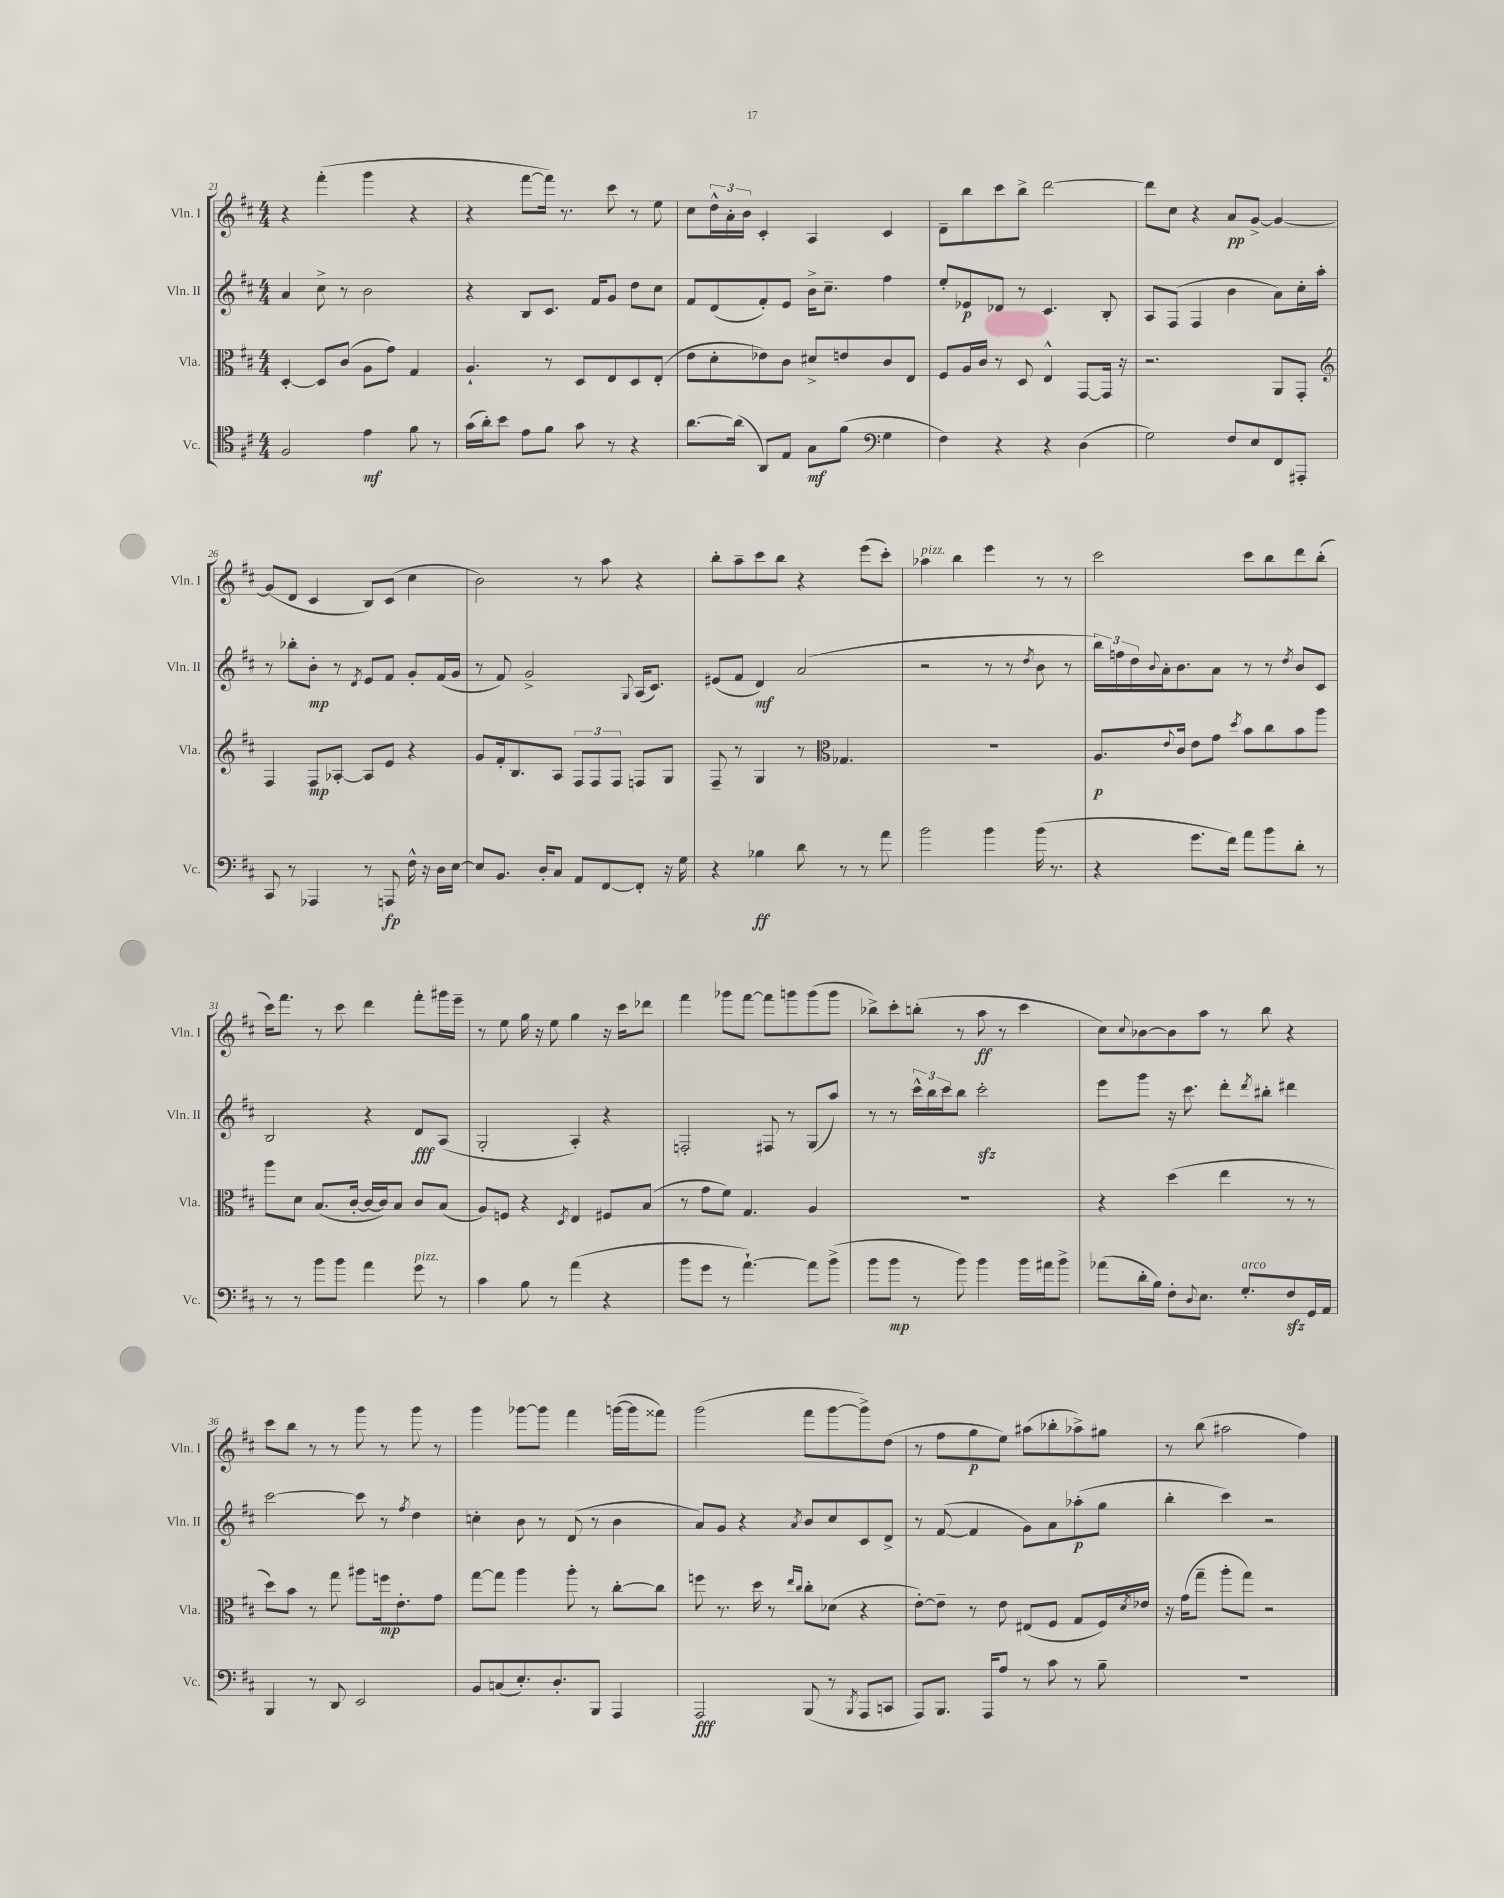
<<
\new StaffGroup <<
\new Staff = "s0" \with { instrumentName = "Vln. I" shortInstrumentName = "Vln. I" } {
    \clef treble \key d \major \numericTimeSignature \time 4/4
    r4 fis'''4-.( g'''4 r4 |
    r4 fis'''8~ fis'''16) r8. cis'''8 r8 e''8 |
    cis''8 \tuplet 3/2 { d''16-^ a'16-. b'16 } cis'4-. a4 cis'4 |
    d'8-- b''8 cis'''8 b''8-> d'''2~ |
    d'''8 cis''8 r4 a'8\pp g'8~-> g'4~ |
    g'8( d'8 cis'4 b8) cis'8( cis''4 |
    b'2) r8 a''8 r4 |
    b''8-. a''8-- cis'''8 b''8 r4 e'''8( cis'''8-.) |
    aes''4^\markup { \italic "pizz." } b''4 e'''4 r8 r8 |
    cis'''2 cis'''8 b''8 d'''8 b''8-.( |
    cis'''16) fis'''8. r8 cis'''8 d'''4 fis'''8-. gis'''16 e'''16-- |
    r8 e''8 g''16 r16 e''8 g''4 r16 cis'''16 des'''8 |
    fis'''4 ges'''8 fis'''8~ fis'''8 g'''8 g'''8( g'''8 |
    bes''8->) cis'''8-. b''8-.( r8 a''8\ff r8 cis'''4 |
    cis''8) \appoggiatura { cis''8 } bes'8~ bes'8 a''8 r8 b''8 r4 |
    cis'''8 b''8 r8 r8 g'''8 r8 g'''8 r8 |
    g'''4 ges'''8~ ges'''8 fis'''4 g'''16~( g'''16 fisis'''8) |
    g'''2( fis'''8 g'''8~ g'''8->) d''8( |
    r8 fis''8 g''8\p e''8) ais''8( bes''8-. aes''8->) gis''8 |
    r8 b''8( ais''2 fis''4) \bar "|." |
}
\new Staff = "s1" \with { instrumentName = "Vln. II" shortInstrumentName = "Vln. II" } {
    \clef treble \key d \major \numericTimeSignature \time 4/4
    a'4 cis''8-> r8 b'2 |
    r4 b8 cis'8. fis'16 g'8 d''8 cis''8 |
    fis'8 d'8( fis'8-.) e'8 b'16-> cis''8.-- fis''4 |
    e''8-. ees'8\p des'8 r8 cis'4. b8-. |
    a8 fis8( fis4 b'4 a'8) cis''16-. a''16-. |
    r8 bes''8-. b'8-.\mp r8 \acciaccatura { d'8 } e'8 fis'8 g'8-. fis'16( g'16 |
    r8 fis'8) g'2-> \appoggiatura { g8 } a16( cis'8.) |
    eis'8( fis'8 d'4\mf) a'2( |
    r2 r8 r8 \acciaccatura { d''8 } b'8 r8 |
    \tuplet 3/2 { b''16) f''16 d''16 } \appoggiatura { b'8 } a'16-. b'8. a'8 r8 r8 \acciaccatura { d''8 } b'8 cis'8 |
    b2 r4 d'8\fff a8( |
    g2-. a4-.) r4 |
    f2-. fis8 r8 g8( a''8) |
    r8 r8 \tuplet 3/2 { cis'''16-^ b''16 cis'''16 } b''8 cis'''2-.\sfz |
    e'''8 g'''8 r16 cis'''8. d'''8-. \acciaccatura { d'''8 } bis''8-. dis'''4 |
    cis'''2~ cis'''8 r8 \acciaccatura { fis''8 } d''4 |
    c''4-. b'8 r8 d'8( r8 b'4 |
    a'8) g'8 r4 \acciaccatura { a'8 } b'8 cis''8 cis'8 d'8-> |
    r8 fis'8~( fis'4 g'8) a'8 aes''8-.\p( g''8 |
    b''4-. cis'''4) r2 \bar "|." |
}
\new Staff = "s2" \with { instrumentName = "Vla." shortInstrumentName = "Vla." } {
    \clef alto \key d \major \numericTimeSignature \time 4/4
    d4~-. d8 cis'8( a8 g'8) g4 |
    a4.-! r8 d8 e8 d8 e8-.( |
    e'8 d'8-. ees'8) cis'8 dis'8-> e'8 cis'8 e8 |
    fis8 a16 cis'16 r8 d8 e4-^ g,8~ g,16 r16 |
    r2. a,8 g,8-. |
    \clef treble fis4 fis8\mp aes8~-. aes8 e'8 r4 |
    g'8 fis'16-. b8. a8 \tuplet 3/2 { fis8 fis8 fis8 } f8 g8 |
    fis8-- r8 g4 r8 \clef alto ges4. |
    R1 |
    a8.\p \appoggiatura { e'8 } cis'16 e'8 g'8 \acciaccatura { d''8 } b'8 cis''8 b'8 a''8 |
    a''8 d'8 b8.( cis'16~-. cis'16~ cis'16) b8 cis'8 b8( |
    a8) f8 r4 \acciaccatura { d8 } e4 fis8 b8( |
    r8 g'8 fis'8) g4. a4 |
    R1 |
    r4 d''4( e''4 r8 r8 |
    d''8) b'8 r8 g''8 ais''8 f''16\mp e'8.-. g'8 |
    g''8~ g''8 a''4 a''8-. r8 cis''8~-. cis''8 |
    f''8 r8. d''16 r8 \grace { e''16 cis''16 } cis''8-. des'8( r4 |
    e'8~-.) e'8-- r8 e'8 eis8( fis8 g8 fis16) \acciaccatura { d'8 } ees'16 |
    r16 g'16( g''8-- a''8-. g''8) r2 \bar "|." |
}
\new Staff = "s3" \with { instrumentName = "Vc." shortInstrumentName = "Vc." } {
    \clef tenor \key d \major \numericTimeSignature \time 4/4
    fis2 e'4\mf fis'8 r8 |
    g'16( a'16-.) b'8 e'8 fis'8 g'8 r8 r4 |
    a'8.~ a'16( a,8) e8 g8\mf fis'8( \clef bass g4 |
    fis4) r4 r4 d4( |
    g2) fis8 e8 fis,8 ais,,8-. |
    cis,8 r8 aes,,4 r8 a,,8\fp fis16-^ r16 d16 e16~ |
    e8 b,8. d16-. cis8 a,8 fis,8~ fis,8-. r16 g16 |
    r4 bes4\ff d'8 r8 r8 a'8 |
    b'2 b'4 b'16( r8. |
    r4 g'8. fis'16) a'8 b'8 d'8-. r8 |
    r8 r8 b'8 b'8 a'4 g'8^\markup { \italic "pizz." } r8 |
    cis'4 b8 r8 a'4( r4 |
    b'8 g'8 r8 a'4.~-!) a'8 b'8->( |
    b'8 b'8\mp r8 b'8) b'4 b'16 ais'16 b'8-> |
    aes'8( d'16-. b16) fis8-. \appoggiatura { d8 } e8. g8.-.^\markup { \italic "arco" } fis8\sfz g,16 a,16 |
    b,,4 r8 d,8 e,2 |
    b,8 c8( e8.-.) d8.-. b,,8 a,,4 |
    a,,2\fff b,,8( r8 \acciaccatura { b,,8 } a,,8 c,8 |
    a,,8) b,,8. a,,16 a8 r8 cis'8 r8 b8-- |
    R1 \bar "|." |
}
>>
>>
\layout { \context { \Score currentBarNumber = #21 } }
